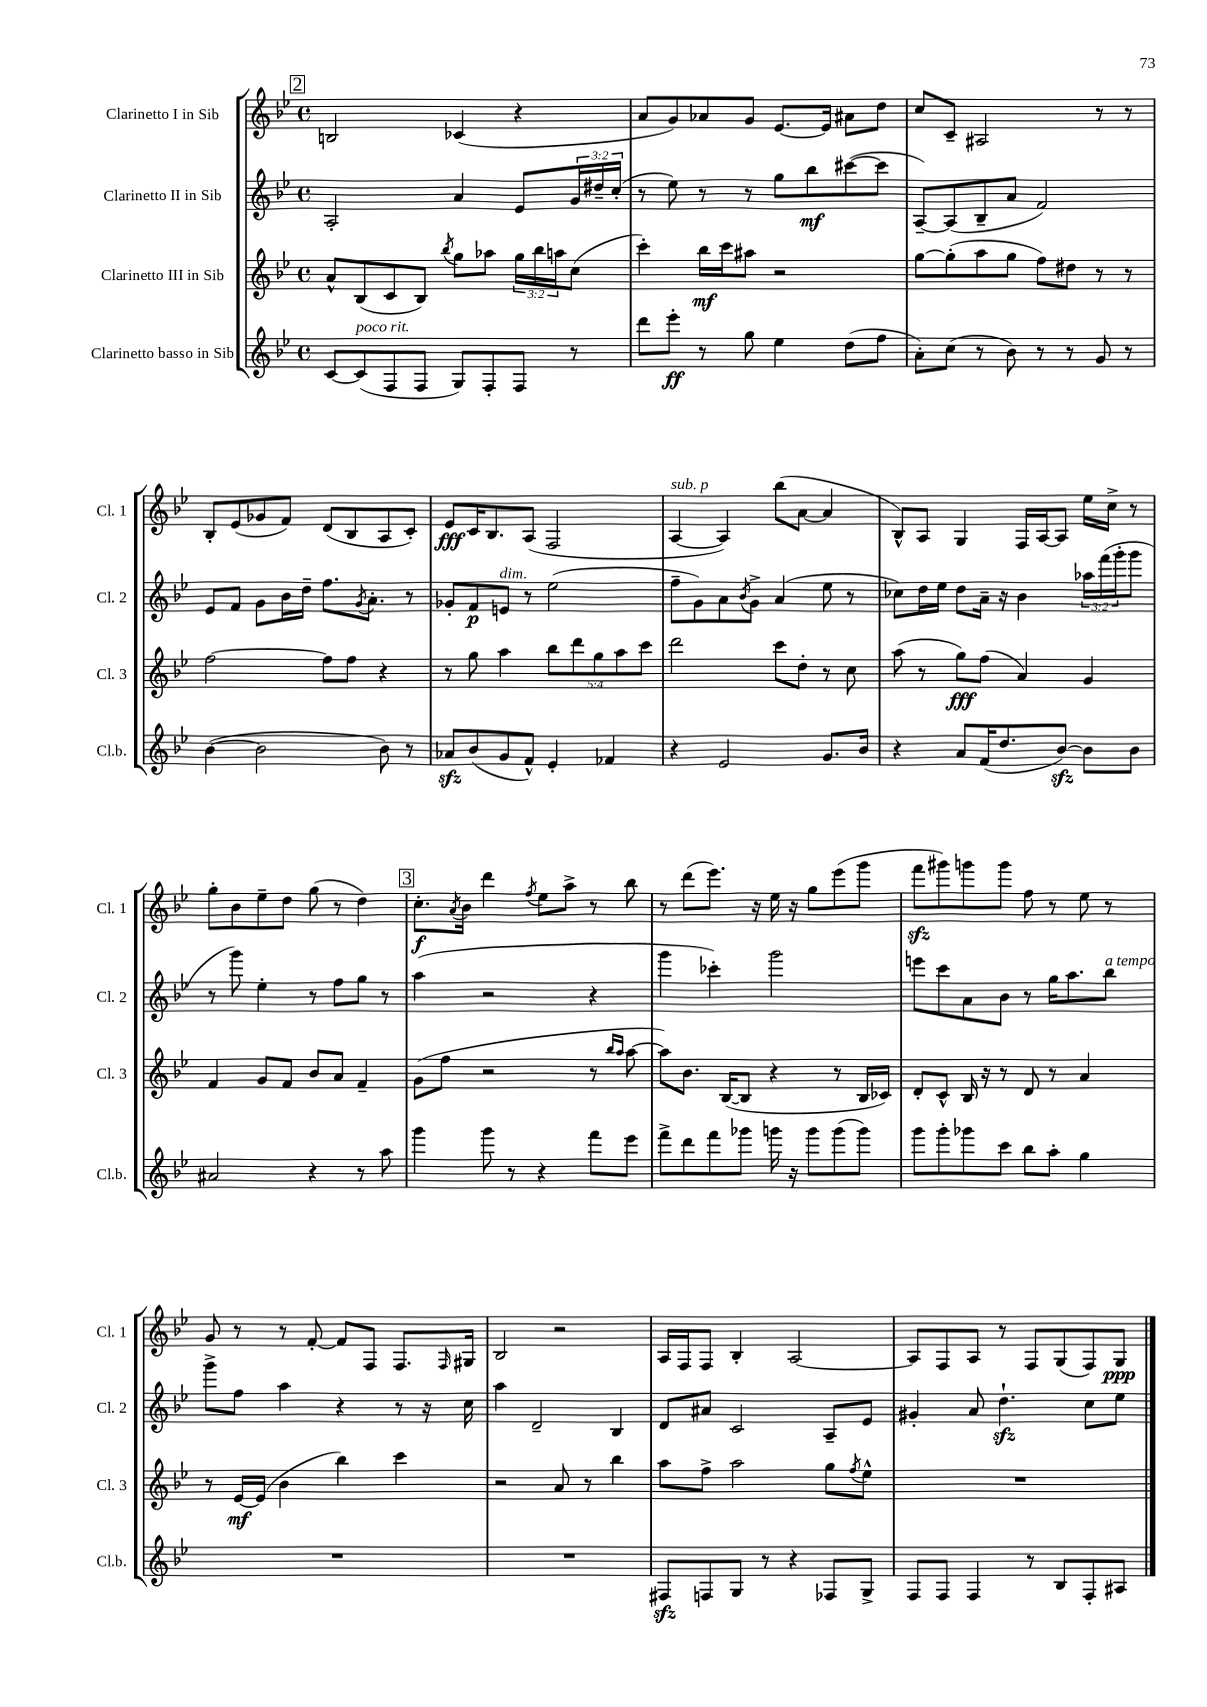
<<
\new StaffGroup <<
\new Staff = "s0" \with { instrumentName = "Clarinetto I in Sib" shortInstrumentName = "Cl. 1" } {
    \clef treble \key bes \major \defaultTimeSignature \time 4/4
    \mark \markup { \box "2" } b2 ces'4( r4 |
    a'8 g'8) aes'8 g'8 ees'8.~ ees'16 ais'8 d''8 |
    c''8 c'8-- ais2 r8 r8 |
    bes8-. ees'8( ges'8 f'8) d'8( bes8 a8 c'8-.) |
    ees'8\fff c'16 bes8. a8( f2 |
    a4~^\markup { \italic "sub. p" } a4) bes''8( a'8~ a'4 |
    bes8-^) a8 g4 f16 a16~ a8 ees''16 c''16-> r8 |
    g''8-. bes'8 ees''8-- d''8 g''8( r8 d''4) |
    \mark \markup { \box "3" } c''8.-.\f \acciaccatura { a'8 } bes'16 d'''4 \acciaccatura { f''8 } ees''8 a''8-> r8 bes''8 |
    r8 d'''8( ees'''8.) r16 ees''16 r16 g''8 ees'''8( g'''8 |
    f'''8\sfz gis'''8) g'''8 g'''8 f''8 r8 ees''8 r8 |
    g'8 r8 r8 f'8~-. f'8 f8 f8. \grace { f16 } gis16 |
    bes2 r2 |
    a16 f16 f8 bes4-. a2~ |
    a8 f8 a8 r8 f8 g8( f8) g8\ppp \bar "|." |
}
\new Staff = "s1" \with { instrumentName = "Clarinetto II in Sib" shortInstrumentName = "Cl. 2" } {
    \clef treble \key bes \major \defaultTimeSignature \time 4/4 \override Staff.TupletNumber.text = #tuplet-number::calc-fraction-text
    \mark \markup { \box "2" } a2-. a'4 ees'8 \tuplet 3/2 { g'16 dis''16-- c''16-.( } |
    r8 ees''8) r8 r8 g''8 bes''8\mf cis'''8~( cis'''8 |
    a8~--) a8( bes8-- a'8 f'2) |
    ees'8 f'8 g'8 bes'16 d''16-- f''8. \acciaccatura { g'8 } a'8.-. r8 |
    ges'8-. f'8\p e'8^\markup { \italic "dim." } r8 ees''2( |
    f''8-- g'8) a'8 \acciaccatura { bes'8 } g'8-> a'4( ees''8 r8 |
    ces''8) d''16 ees''16 d''8 a'16-- r16 bes'4 \tuplet 3/2 { aes''16 f'''16( g'''16-. } g'''8 |
    r8 g'''8) ees''4-. r8 f''8 g''8 r8 |
    \mark \markup { \box "3" } a''4( r2 r4 |
    g'''4 ces'''4-.) g'''2 |
    e'''8 c'''8 a'8 bes'8 r8 g''16 a''8. bes''8^\markup { \italic "a tempo" } |
    g'''8-> f''8 a''4 r4 r8 r16 c''16 |
    a''4 d'2-- bes4 |
    d'8 ais'8 c'2 a8-- ees'8 |
    gis'4-. a'8 d''4.-!\sfz c''8 ees''8 \bar "|." |
}
\new Staff = "s2" \with { instrumentName = "Clarinetto III in Sib" shortInstrumentName = "Cl. 3" } {
    \clef treble \key bes \major \defaultTimeSignature \time 4/4 \override Staff.TupletNumber.text = #tuplet-number::calc-fraction-text
    \mark \markup { \box "2" } a'8-^ bes8( c'8 bes8) \acciaccatura { bes''8 } g''8 aes''8 \tuplet 3/2 { g''16 bes''16 a''16 } c''8( |
    c'''4-.) bes''16\mf c'''16 ais''8 r2 |
    g''8~ g''8-.( a''8 g''8 f''8) dis''8 r8 r8 |
    f''2~ f''8 f''8 r4 |
    r8 g''8 a''4 \tuplet 5/4 { bes''8 d'''8 g''8 a''8 c'''8 } |
    d'''2 c'''8 d''8-. r8 c''8 |
    a''8( r8 g''8\fff) f''8( a'4) g'4 |
    f'4 g'8 f'8 bes'8 a'8 f'4-- |
    \mark \markup { \box "3" } g'8( f''8 r2 r8 \grace { bes''16 a''16 } a''8~ |
    a''8) bes'8. bes16~( bes8 r4 r8 bes16 ces'16) |
    d'8-. c'8-^ bes16 r16 r8 d'8 r8 a'4 |
    r8 ees'16~\mf ees'16( bes'4 bes''4) c'''4 |
    r2 a'8 r8 bes''4 |
    a''8 f''8-> a''2 g''8 \acciaccatura { f''8 } ees''8-^ |
    R1 \bar "|." |
}
\new Staff = "s3" \with { instrumentName = "Clarinetto basso in Sib" shortInstrumentName = "Cl.b." } {
    \clef treble \key bes \major \defaultTimeSignature \time 4/4
    \mark \markup { \box "2" } c'8~ c'8^\markup { \italic "poco rit." }( f8 f8 g8) f8-. f8 r8 |
    d'''8 ees'''8-.\ff r8 g''8 ees''4 d''8( f''8 |
    a'8-.) c''8( r8 bes'8) r8 r8 g'8 r8 |
    bes'4~( bes'2 bes'8) r8 |
    aes'8\sfz bes'8( g'8 f'8-^) ees'4-. fes'4 |
    r4 ees'2 g'8. bes'16 |
    r4 a'8 f'16( d''8. bes'8~\sfz) bes'8 bes'8 |
    ais'2 r4 r8 a''8 |
    \mark \markup { \box "3" } g'''4 g'''8 r8 r4 f'''8 ees'''8 |
    f'''8-> d'''8 f'''8 ges'''8 g'''16 r16 g'''8 g'''8( g'''8) |
    g'''8 g'''8-. ges'''8 c'''8 bes''8 a''8-. g''4 |
    R1 |
    R1 |
    fis8\sfz f8 g8 r8 r4 fes8 g8-> |
    f8 f8 f4 r8 bes8 f8-. ais8 \bar "|." |
}
>>
>>
\layout { \context { \Score \remove "Bar_number_engraver" } }
